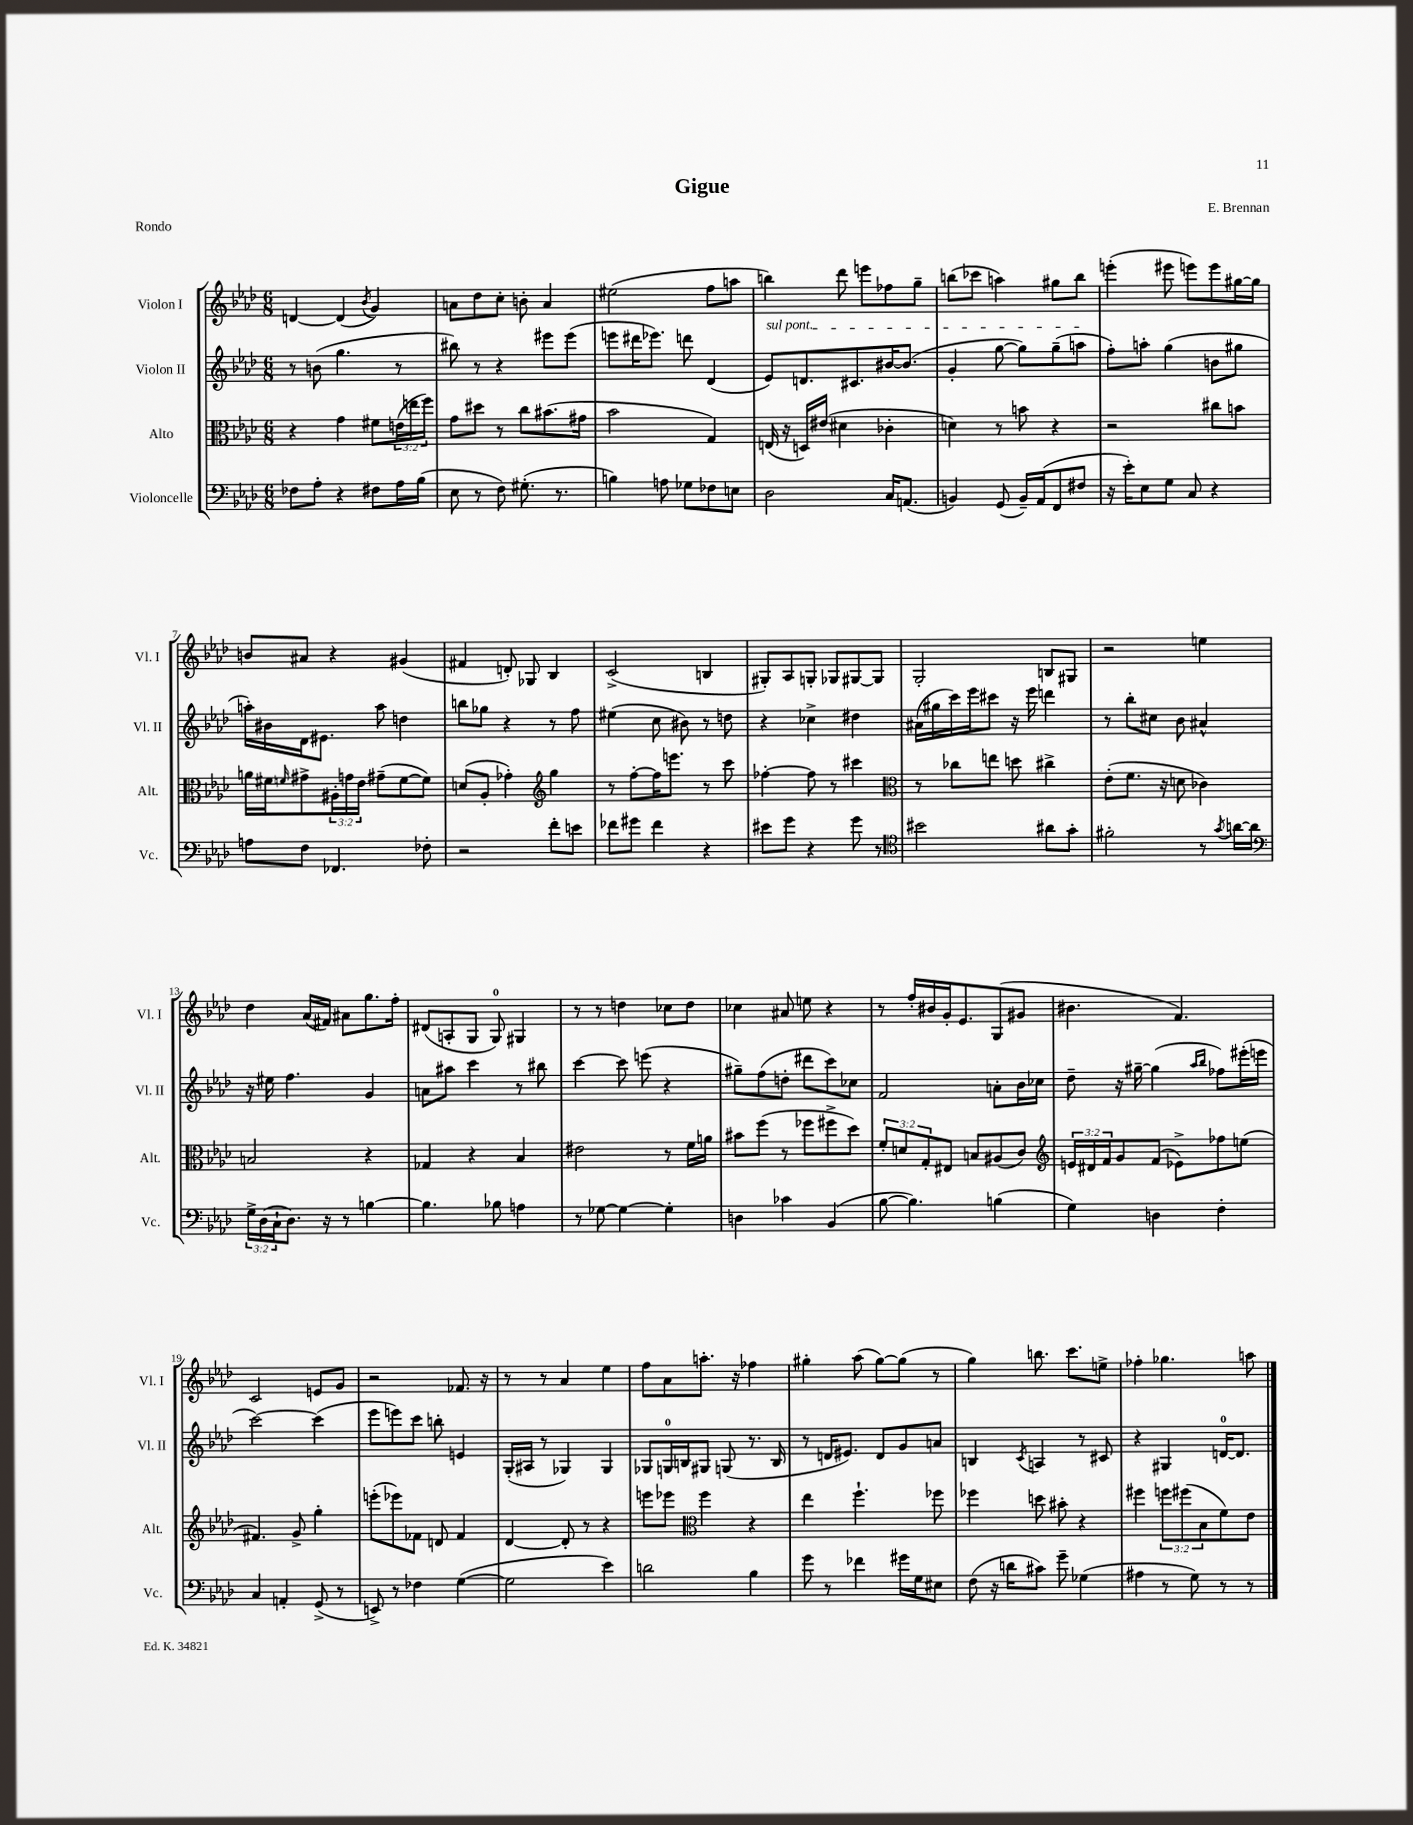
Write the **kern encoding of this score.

**kern	**kern	**kern	**kern
*part4	*part3	*part2	*part1
*staff4	*staff3	*staff2	*staff1
*I"Violoncelle	*I"Alto	*I"Violon II	*I"Violon I
*I'Vc.	*I'Alt.	*I'Vl. II	*I'Vl. I
*clefF4	*clefC3	*clefG2	*clefG2
*k[b-e-a-d-]	*k[b-e-a-d-]	*k[b-e-a-d-]	*k[b-e-a-d-]
*M6/8	*M6/8	*M6/8	*M6/8
=1	=1	=1	=1
8F-X\L	4r	8r	[4dn/
8A-'\J	.	(8bn\	.
4r	4g\	4.gg\	(4d/]
.	.	.	8qb-/
8F#X\L	8f#X\L	.	4g/)
16A-\L	(24en\L	8r	.
.	24een\	.	.
(16B-\JJ	.	.	.
.	24ff\JJ)	.	.
=2	=2	=2	=2
8E-\	8g\L	8bb#X\)	8an\L
8r	8dd#X\J	8r	8dd-\
8F\)	8r	4r	8cc'\J
(8.G#X'\	8cc\L	.	8bn'\
.	(8.b#X\	8eee#X\L	4a/
8.r	.	.	.
.	.	(8eee#\J	.
.	16g#X\Jk	.	.
=3	=3	=3	=3
4Bn\)	2b-\	8eeen\L	(2ee#X\
.	.	16ddd#X\K	.
.	.	8.eee-X\J)	.
8An\	.	.	.
8G-X\L	.	8dddn\	.
8F-X\	4G/)	(4d-/	8ff\L
8En\J	.	.	8aan\J
=4	=4	=4	=4
!	!	!LO:TX:a:i:t=sul pont.	!
2D-\	(16En/	8e-/L)	4bbn\)
.	16r	.	.
.	16Dn/LL)	8.dn/	.
.	(16e#X/JJ	.	.
.	4d#X\	.	8ddd-\
.	.	8.c#X/	.
.	.	.	8eeen\L
16C/KL	4c-X'\	[16b#X/K	8ff-X\
(8.AAn/J	.	(8.b#/J]	.
.	.	.	8gg~\J
=5	=5	=5	=5
4BBn/)	4dn\)	4g'/	(8bbn\L
.	.	.	8ccc-X\J
(8GG/	8r	[8gg\	4aan\)
16BB~/LL)	8bn\	8gg\L])	.
(16AA-/J	.	.	.
8FF/	4r	(8gg~\	8gg#X\L
8F#X/J	.	8aan\J	8bb\J
=6	=6	=6	=6
16r	2r	8ff'\L)	(4eeen'\
16e-'\KL)	.	.	.
8E-\	.	8aan'\J	.
8G\J	.	(4gg\	8eee#X\
8C/	.	.	8eeen\L)
4r	8cc#X\L	8bn\L	8eee\
.	8bn\J	8gg#X\J	[16gg#X\L
.	.	.	16gg#\JJ]
!!LO:LB:g=z
=7	=7	=7	=7
8An\L	16an\LL	16aan'\LL)	8bn/L
.	16f#X\J	16b#X\	.
.	16qqfn/	.	.
8F\J	8g#X^\	16d-\J	8a#X/J
.	.	8.e#X\J	.
4.FF-X/	24A#X'\L	.	4r
.	24gn\	.	.
.	24e-\JJ	.	.
.	(8g#X~\L	8aa\	.
.	[8f\	4ddn\	(4g#X/
8F-X'\	8f\J])	.	.
=8	=8	=8	=8
2r	(8dn/L	8bbn\L	4f#X/
.	8A-'/J	8gg-X\J	.
.	4g-X'\)	4r	8dn'/)
.	.	.	8G-X/
*	*clefG2	*	*
8f'\L	4gg\	8r	4B-/
8en\J	.	8ff\	.
=9	=9	=9	=9
8f-X\L	8r	(4ee#X\	(2c^/
8g#X\J	[8ff'\L	.	.
4f-\	16ff\K]	8cc\	.
.	8.eeen\J	.	.
.	.	8b#X\)	.
4r	8r	8r	4Bn/
.	8ccc\	8ddn\	.
=10	=10	=10	=10
8e#X\L	[4ff-X'\	4r	8G#X'/L)
8g\J	.	.	8A-/
4r	8ff-\]	4cc-X^\	8Gn'/J
.	8r	.	8G-X/L
8g\	4ccc#X\	4dd#X\	[8G#X/
8r	.	.	8G#/J]
=11	=11	=11	=11
*clefC4	*clefC3	*	*
2b#X\	8r	(16a#X\LL	2G'/
.	.	16gg#X\	.
.	8cc-X\L	16ccc\)	.
.	.	16eee-\J	.
.	8een\J	8ccc#X\J	.
.	8ddn\	16r	.
.	.	16eee-\	.
8a#X\L	4cc#X^\	4dddn\	8Bn/L
8g'\J	.	.	8G#X/J
=12	=12	=12	=12
2f#X'\	(8e-'\L	8r	2r
.	8.f\J	8bb-'\L	.
.	.	8cc#X\J	.
.	16r	.	.
.	8dn\	8b-\	.
8r	4c-X\)	4a#X^^/	4een\
8qg/	.	.	.
[16an\LL	.	.	.
16a\JJ]	.	.	.
!!LO:LB:g=z
=13	=13	=13	=13
*clefF4	*	*	*
24G^\LL	2Bn/	16r	4dd-\
(24D-\	.	.	.
.	.	16ee#X\	.
24C`\J	.	.	.
8.D-\J)	.	4.ff\	.
.	.	.	(16a-/LL
16r	.	.	16f#X/JJ)
8r	.	.	8a#X\L
[4Bn\	4r	4g/	8.gg\
.	.	.	16ff'\Jk
=14	=14	=14	=14
4.B\]	4G-X/	8an\L	(8d#X/L
.	.	8aa#X\J	8An'/
.	4r	4ccc\	8G/J
8B-X\	.	.	8G/)
4An\	4B-/	8r	4G#X/
.	.	8bb#X\	.
=15	=15	=15	=15
8r	2e#X\	[4ccc\	8r
[8G-X\	.	.	8r
4G-\_	.	8ccc\]	4ddn\
.	.	(8eeen\	.
4G-'\]	8r	4r	8cc-X\L
.	16f\LL	.	8dd\J
.	16an\JJ	.	.
=16	=16	=16	=16
4Dn\	8b#X\L	8gg#X~\L)	4cc-X\
.	(8ff\J	(8ff\	.
4c-X\	8r	8ddn'\J	8a#X/
.	8ff-X\L	8ddd#X\L	8een\
(4BB-/	8ff#X^\	8ccc\)	4r
.	8dd-\J)	8cc-X\J	.
=17	=17	=17	=17
[8B-\	12f'/L	2f/	8r
.	12dn/	.	.
4.B-\])	.	.	16ff'/LL
.	12G'/	.	.
.	.	.	16b#X/
.	8E#X/J	.	16g'/J
.	.	.	8.e-/
.	8Bn/L	.	.
(4Bn\	(8A#X/	8an'\L	(8G/
.	8c/J)	16b-\L	8g#X/J
.	.	16cc-X\JJ	.
=18	=18	=18	=18
*	*clefG2	*	*
4G\)	24en/LL	8dd-~\	4.b#X\
.	24d#X/	.	.
.	24f/J	.	.
.	8g/	16r	.
.	.	[16gg#X~\	.
4Dn\	(8f/J	(4gg#\]	.
.	8e-X^\L)	.	4.f/)
.	.	16qqaa-/LL	.
.	.	16qqbb-/JJ	.
4F'\	8ff-X\	8ff-X\L)	.
.	(8een\J	(16eee#X'\L	.
.	.	16eeen\JJ	.
!!LO:LB:g=z
=19	=19	=19	=19
4C/	4.f#X/)	[2ccc\)	2c/
4AAn'/	.	.	.
.	8g^/	.	.
(8GG^/	4gg'\	(4ccc\]	8en/L
8r	.	.	8g/J
=20	=20	=20	=20
8EEn^/)	(8eeen'\L	8eee-\L	2r
8r	8eee-X\)	8eeen\)	.
4F-X\	8f-X\J	8ccc\J	.
.	8dn/	8bbn'\	.
([4G\	4f-/	4en/	8.f-X/
.	.	.	16r
=21	=21	=21	=21
2G\]	[4d-/	(16G'/LL	8r
.	.	16A#X/JJ	.
.	.	8r	8r
.	8d-'/]	4G-X/)	4a-/
.	8r	.	.
4e-\)	4r	4G-/	4ee-\
=22	=22	=22	=22
2dn\	8eeen\L	8G-X/L	8ff\L
.	8eee-X\J	16Gn/L	8a-\
.	.	16Bn/J	.
*	*clefC3	*	*
.	4ff\	8G#X/J	8.aan'\J
.	.	(8Gn/	.
.	.	.	16r
4B-\	4r	8.r	4ff-X\
.	.	16B/	.
=23	=23	=23	=23
8g\	4ee-\	8r	4gg#X'\
8r	.	16dn/KL	.
.	.	8.e#X/J)	.
4f-X\	4.ff`\	.	(8aa-\
.	.	8d/L	[8gg#\L)
16g#X\LL	.	8g/	(8gg#\J]
16G\J	.	.	.
8E#X\J	8ff-X\	8an/J	8r
=24	=24	=24	=24
(8F\	4ff-X\	4Bn/	4gg\)
16r	.	.	.
16dn\KL	.	.	.
.	.	8qc/	.
8c#X\J)	8ddn\	4An/	8.bbn\
8g~\	8b#X'\	.	.
.	.	.	8.ccc\L
(4G-X\	4r	8r	.
.	.	8c#X/	8een^\J
=25	=25	=25	=25
4A#X\	4ff#X\	4r	4ff-X'\
8r	12ffn\L	4G#X/	4.gg-X\
.	(12ff#X\	.	.
8G\)	.	.	.
.	12B-\	.	.
8r	8f\)	[16dn/KL	.
.	.	8.d/J]	.
8r	8e-\J	.	8aan\
==	==	==	==
*-	*-	*-	*-
